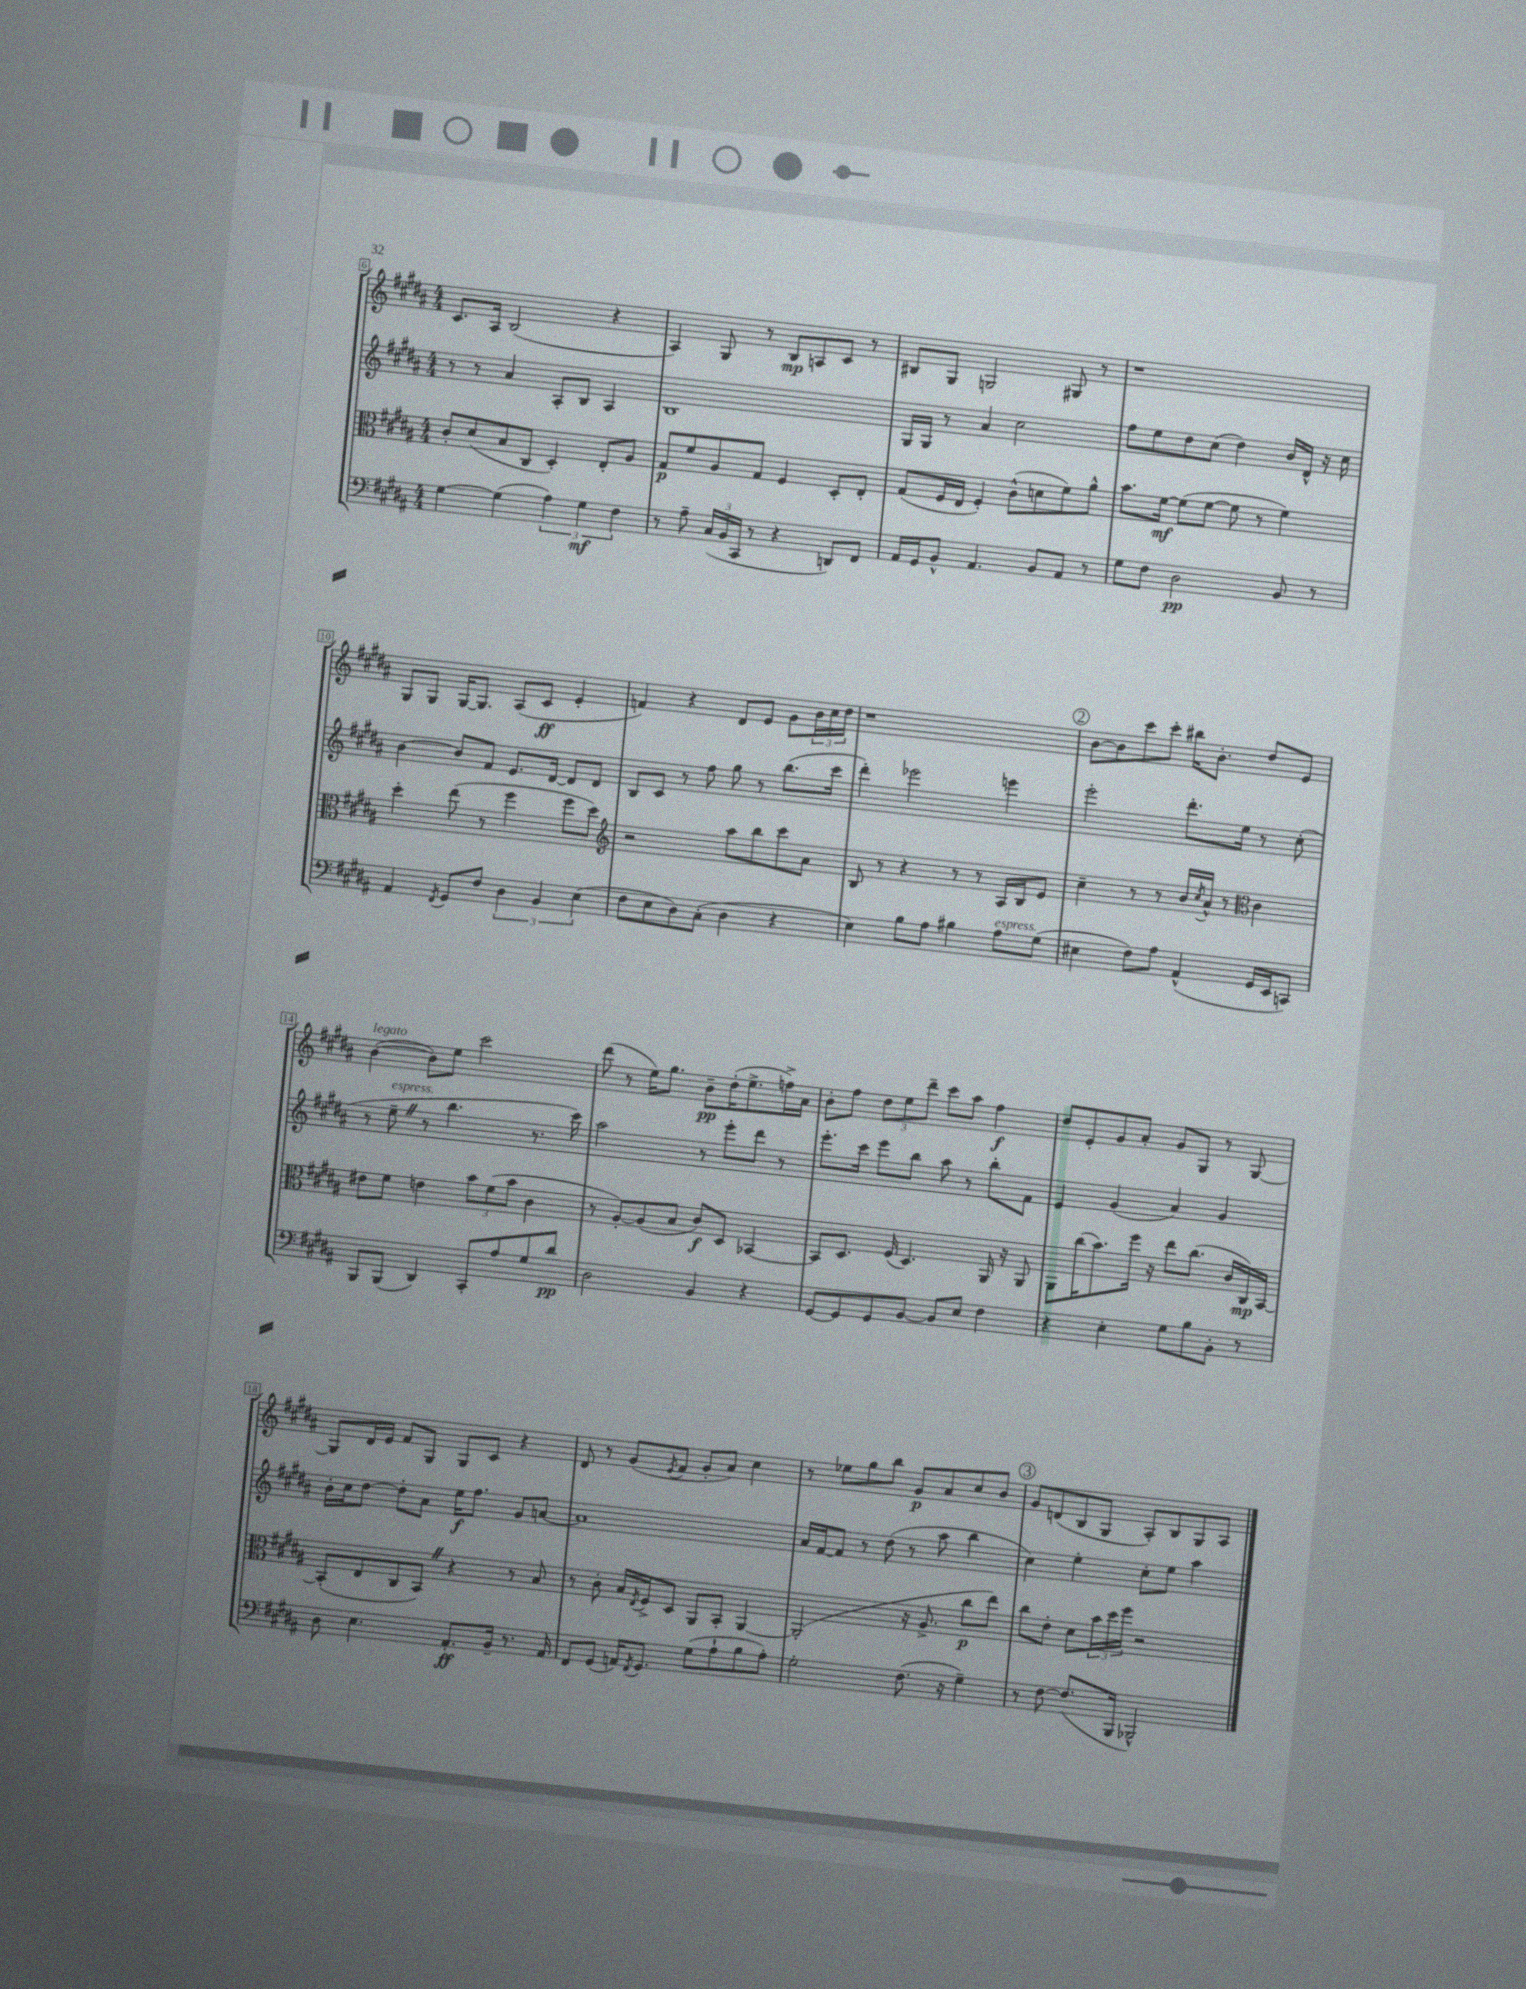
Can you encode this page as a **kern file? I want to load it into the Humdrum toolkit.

**kern	**kern	**kern	**kern
*staff4	*staff3	*staff2	*staff1
*clefF4	*clefC3	*clefG2	*clefG2
*k[f#c#g#d#a#]	*k[f#c#g#d#a#]	*k[f#c#g#d#a#]	*k[f#c#g#d#a#]
*M4/4	*M4/4	*M4/4	*M4/4
[4G#	8c#'	8r	8.c#
.	(8d#	8r	.
.	.	.	16A#
(4G#]	8B	4a#	(2B
.	8C#	.	.
6A#)	4D#')	8A#'	.
.	.	8B	.
6G#	.	.	.
.	8E'	4A#	4r
6F#	.	.	.
.	8A#	.	.
=	=	=	=
8r	8G#	1B	4A#)
8A#~	8f#	.	.
(24C#	8A#	.	8G#
24BB	.	.	.
24CC#	.	.	.
8r	8G#	.	8r
4r	4F#	.	8B
.	.	.	8A
8DD)	8D#'	.	8c#
8FF#	8E'	.	8r
=	=	=	=
16AA#	(8G#	16G#	8B#
16GG#	.	16G#	.
8BB^^	16F#	8r	8G#
.	16E	.	.
4.AA#	4F#')	4a#	2G
.	(8c#^^	2cc#	.
8BB	8d	.	.
8AA#	8f#)	.	8G#
8r	8a#^^	.	8r
=	=	=	=
8G#	8.b	8ff#	1r
8F#	.	8ee	.
.	[16f#	.	.
2D#	(8f#]	8dd#	.
.	[8f#	(8cc#	.
.	8f#]	4dd#)	.
.	8r	.	.
8BB	4f#)	16b	.
.	.	16d#^^	.
8r	.	16r	.
.	.	16cc#	.
=	=	=	=
4AA#	4dd#'	[4b	8G#
.	.	.	8G#
8qFF#	.	.	.
8GG#	(8ee	8b]	[16G#
.	.	.	8.G#]
8F#	8r	8f#	.
6D#	4ff#	8.e	(8A#
.	.	.	8c#
6BB	.	.	.
.	.	[16d#	.
.	8ff#	8d#]	4e'
(6E	.	.	.
.	8dd#)	8d#	.
=	=	=	=
*	*clefG2	*	*
8F#	2r	8B	4f)
8E	.	8c#	.
8D#)	.	8r	4r
(8C#'	.	8ff#	.
4D#	8aa#	8gg#	8d#
.	8bb	8r	8e
4r	8ccc#	(8.bb	8g#
.	8a#	.	24b
.	.	.	24cc#
.	.	16ccc#	.
.	.	.	24dd#
=	=	=	=
4E)	8B	4ddd#')	1r
.	8r	.	.
8B	4r	2eee-	.
8A#	.	.	.
4B#	8r	.	.
.	8r	.	.
8A#	16A#	4eee	.
.	16B	.	.
(8G#	8e	.	.
=	=	=	=
4E#	4cc#~	2eee'	[8b
.	.	.	8b]
8F#)	8r	.	8ccc#
8A#	8r	.	8ccc#'
(4AA#^^	16b	8.ddd#'	16bb#
.	8qcc#	.	.
.	16a#^^	.	8.b'
.	8r	.	.
.	.	16ee	.
*	*clefC3	*	*
16GG#	4c#	8r	8dd#
16EE	.	.	.
8CC)	.	(8cc#'	8e
=	=	=	=
8BBB	8e#	8r	([4b
(8BBB	8f#	8ee~	.
4DD#)	4e	8r	8b])
.	.	4.bb	8ee
8CC#'	12b	.	2ccc#
.	(12f#	.	.
8A#	.	.	.
.	12b	.	.
8G#	4c#	8.r	.
8d#	.	.	.
.	.	16ccc#)	.
=	=	=	=
2D#	8r	2aa#	(8ddd#
.	[8A#')	.	8r
.	(8A#]	.	16ee)
.	.	.	8.gg#
.	8B	.	.
4BB	8c#)	8r	8b~
.	8D#	8eee'	(16dd#'
.	.	.	8.ee^
4r	[4BB-	8ddd#	.
.	.	8r	16ff^)
.	.	.	16a#
=	=	=	=
[8GG#	8BB-]	8.eee'	8b'
8GG#]	8.D#	.	8ff#
.	.	16ccc#	.
8GG#	.	8eee	12dd#
.	(16F#	.	.
.	.	.	12ee
[8BB	4.D#)	8bb	.
.	.	.	12ddd#~
8BB]	.	8aa#	8ccc#
8E	.	8r	8aa#
4F#	16AA#	8bb'	4ff#
.	16r	.	.
.	8AA#	8f#	.
=	=	=	=
4r	8AA#	4e	8dd#
.	(16cc#	.	8e'
.	8.b)	.	.
4E'	.	(4g#	8g#
.	16ff#	.	8a#'
.	16r	.	.
8G#	8ee	4a#)	8g#
8B	(8.cc#	.	8G#
8BB'	.	4g#	8r
.	16c#	.	.
8r	16C#)	.	[8G#
.	[16BB	.	.
=	=	=	=
8D#	(8BB']	16b'	8G#]
.	.	16cc#	.
4.E	8E	[8dd#	16d#
.	.	.	16e
.	8C#	8dd#']	8f#
.	8BB)	8a#	8G#
8.AA#'	4r	16ee	8G#
.	.	8.ff#	.
.	.	.	8c#
16BB~	.	.	.
8.r	8r	8g#	4r
.	8B	[8a	.
16AA#	.	.	.
=	=	=	=
8FF#	8r	1a]	8d#
(8GG#	8c#'	.	8r
16AA)	16B	.	(8g#
8qFF#	8qE	.	.
8.GG#	16F#^	.	.
.	.	.	8qe
.	8D#	.	8f#
(8G#	8AA#	.	8g#'
8A#`	8BB'	.	8a#)
8B	[4AA#	.	4cc#
8A#')	.	.	.
=	=	=	=
2G#'	(2AA#']	16a#	8r
.	.	[16f#	.
.	.	8f#]	8ee-
.	.	8r	8gg#
.	.	(8dd#	8bb
(8.F#	16r	8r	8g#
.	8.A#^	.	.
.	.	8aa#	8a#
16r	.	.	.
4G#~)	8cc#	4bb	8cc#
.	8ee)	.	8b
=	=	=	=
8r	8cc#	4cc#)	8g#
[8F#	8e'	.	(8d
(8.F#]	8d#	4ee'	8B
.	24b	.	8G#
.	24dd#	.	.
16BBB	.	.	.
.	24ff#	.	.
2BBB-^^)	2r	8cc#'	8A#')
.	.	8ee	8B
.	.	4aa#	8G#
.	.	.	8A#
==	==	==	==
*-	*-	*-	*-
